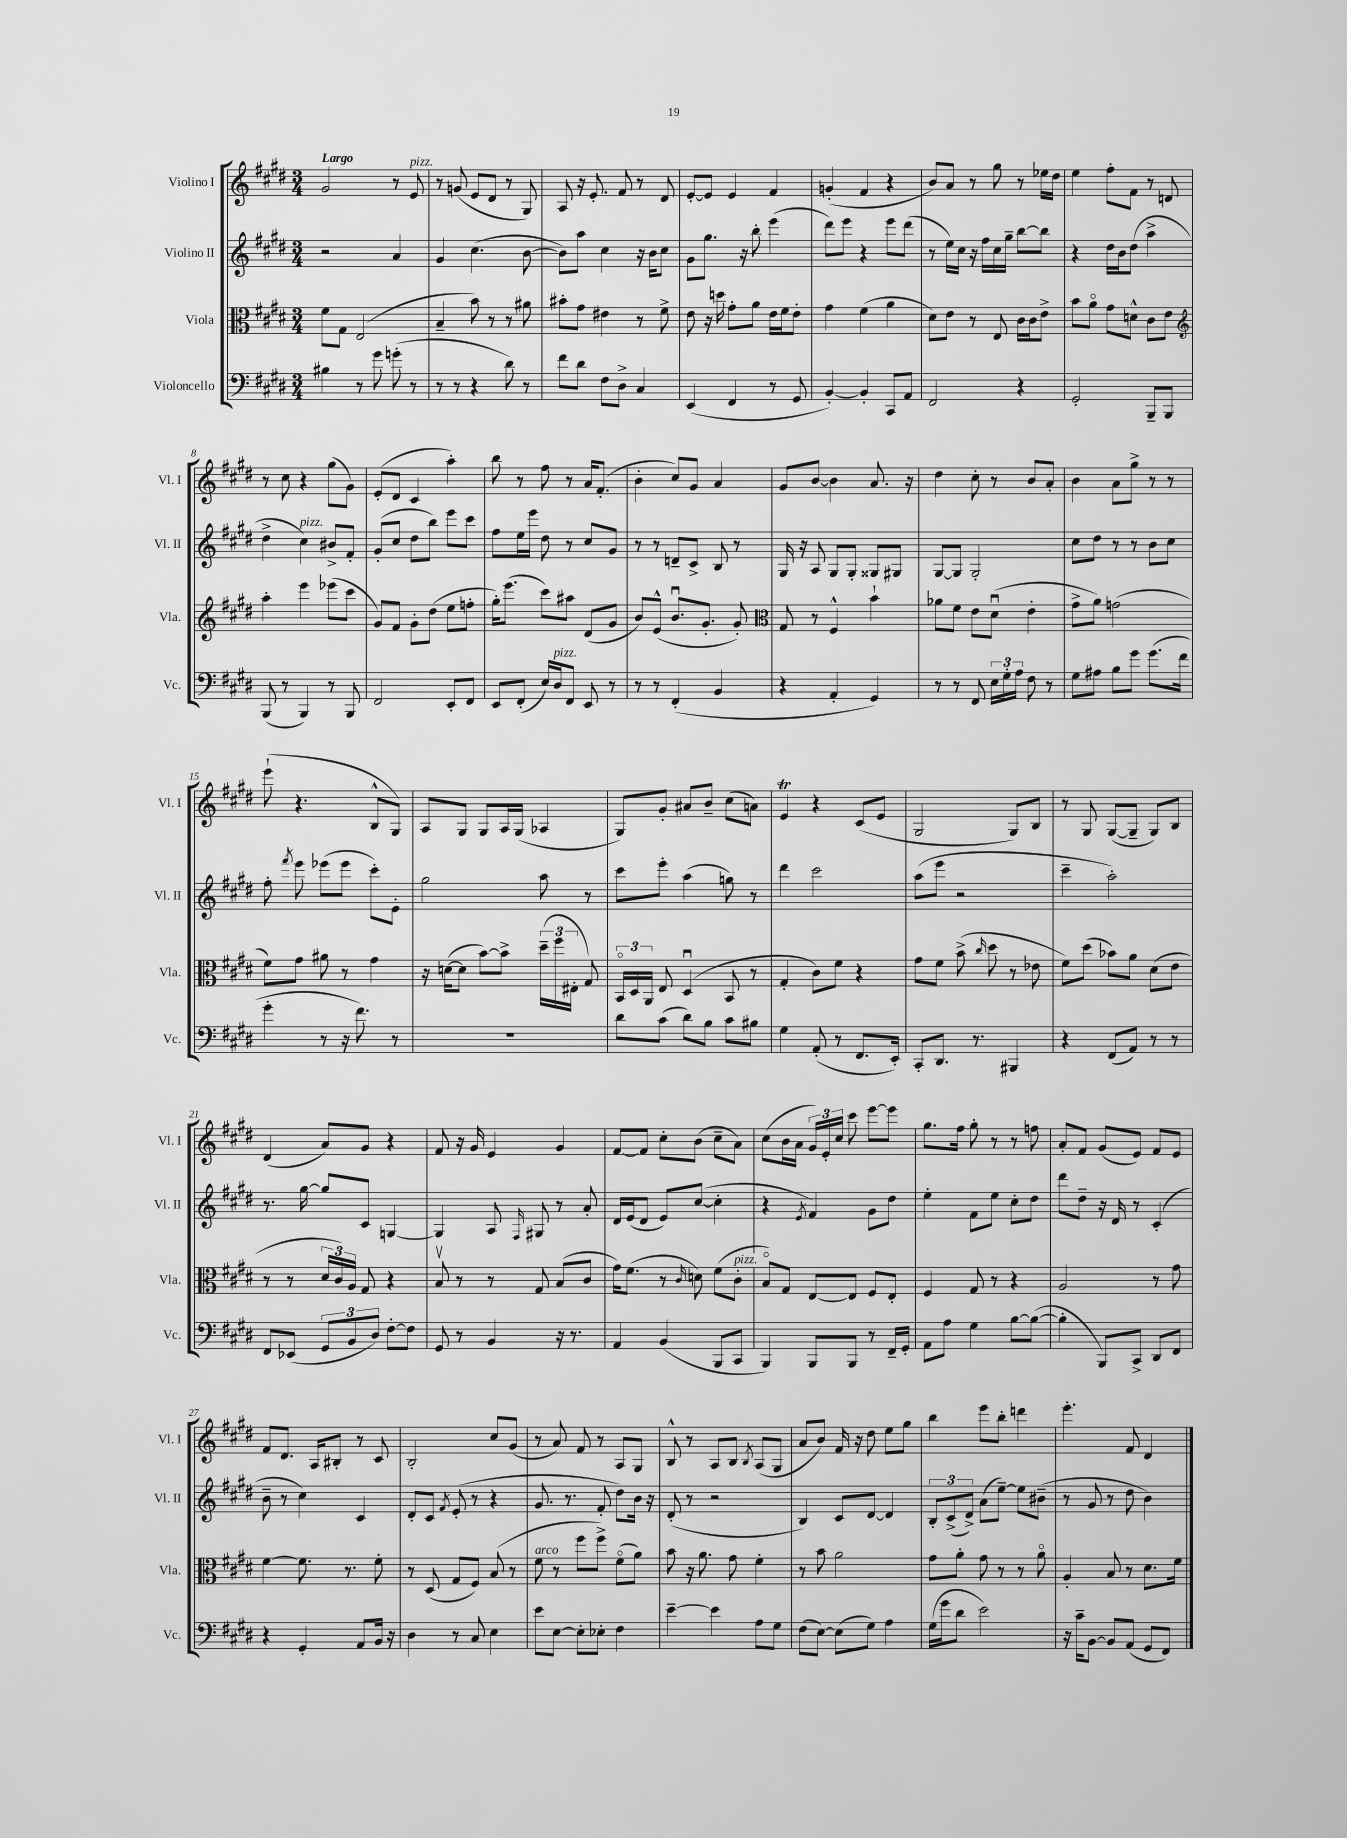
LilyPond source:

<<
\new StaffGroup <<
\new Staff = "s0" \with { instrumentName = "Violino I" shortInstrumentName = "Vl. I" } {
    \clef treble \key e \major \numericTimeSignature \time 3/4 \tempo "Largo"
    \autoBeamOff gis'2 r8 e'8^\markup { \italic "pizz." } |
    r8 g'8( e'8[ dis'8] r8 gis8) |
    a8 r16 e'8.-. fis'8 r8 dis'8 |
    e'8[~-. e'8] e'4 fis'4 |
    g'4-.( fis'4 r4 |
    b'8[) a'8] r8 gis''8 r8 ees''16[ dis''16] |
    e''4 fis''8[-. fis'8] r8 d'8 |
    r8 cis''8 r4 gis''8[( gis'8]) |
    e'8[-.( dis'8] cis'4 a''4-.) |
    b''8 r8 fis''8 r8 a'16[ fis'8.]-.( |
    b'4-. cis''8[) gis'8] a'4 |
    gis'8[ b'8]~ b'4 a'8. r16 |
    dis''4 cis''8-. r8 b'8[ a'8]-. |
    b'4 a'8[ gis''8]-> r8 r8 |
    e'''8-!( r4. b8[-^ gis8]) |
    a8[ gis8] gis8[ a16 gis16]( aes4 |
    gis8[) gis'8]-. ais'8[ b'8]-- cis''8[( a'8]) |
    e'4\trill r4 cis'8[( e'8] |
    gis2 gis8[) b8] |
    r8 gis8 gis8[~( gis8]-- gis8[) b8] |
    dis'4( a'8[) gis'8] r4 |
    fis'8 r16 gis'16 e'4 gis'4 |
    fis'8[~ fis'8] cis''8[-. b'8]( cis''8[-- a'8]) |
    cis''8[( b'16 a'16] \tuplet 3/2 { gis'16[) e'16-. cis''16] } cis'''8 e'''8[~ e'''8] |
    gis''8.[ fis''16] gis''8-. r8 r8 f''8 |
    a'8[-. fis'8] gis'8[( e'8]) fis'8[ e'8] |
    fis'8[ dis'8.] a16[ bis8]-. r8 cis'8 |
    b2-. cis''8[ gis'8]( |
    r8 a'8) fis'8 r8 a8[ gis8] |
    b8-^ r8 a8[ b8] \acciaccatura { b8 } a8[( gis8] |
    a'8[ b'8]) fis'16 r16 dis''8 e''8[ gis''8] |
    b''4 e'''8[ b''8]-. d'''4 |
    e'''4.-. fis'8 dis'4 \bar "|." |
}
\new Staff = "s1" \with { instrumentName = "Violino II" shortInstrumentName = "Vl. II" } {
    \clef treble \key e \major \numericTimeSignature \time 3/4
    \autoBeamOff r2 a'4 |
    gis'4 cis''4.( b'8~ |
    b'8[) a''8] cis''4 r16 b'16[ cis''8] |
    gis'8[ gis''8.] r16 b''8-. e'''4( |
    dis'''8[) e'''8] r4 e'''8[ dis'''8]( |
    r8 e''16[) cis''16] r16 fis''16[ cis''16 gis''16]-- b''8[~ b''8] |
    r4 dis''16[ b'16 dis''8]( a''4-> |
    dis''4-> cis''4^\markup { \italic "pizz." }) bis'8[-> fis'8]-. |
    gis'8[-.( cis''8] dis''8[ b''8]) e'''8[ cis'''8] |
    fis''8[ e''16 e'''16] dis''8 r8 cis''8[ gis'8] |
    r8 r8 d'8[-- cis'8]-> b8 r8 |
    gis16 r16 a8 gis8[ gis8]-. gisis8[ gis8] |
    gis8[~ gis8] gis2-. |
    cis''8[ dis''8] r8 r8 b'8[ cis''8] |
    fis''8-. \acciaccatura { fis'''8 } e'''8 ees'''8[( ees'''8] cis'''8[-.) e'8]-. |
    gis''2 a''8 r8 |
    cis'''8[ e'''8]-. a''4( g''8) r8 |
    dis'''4 cis'''2 |
    a''8[( e'''8] r2 |
    cis'''4-- a''2-.) |
    r8. gis''16~ gis''8[ cis'8] g4~ |
    g4 a8 \grace { fis16 } gis8 r8 a'8-. |
    dis'16[ e'16( dis'8] e'8[) cis''8]~( cis''4-. |
    r4 \acciaccatura { e'8 } fis'4) gis'8[ dis''8] |
    e''4-. fis'8[ e''8] cis''8[-. dis''8] |
    dis'''8[ dis''8]-- r16 dis'16 r8 cis'4-.( |
    b'8-- r8 cis''4) cis'4 |
    dis'8[-. cis'8] \acciaccatura { fis'8 } e'8-.( r8 r4 |
    gis'8. r8. fis'8-. dis''8[) b'16] r16 |
    dis'8-.( r8 r2 |
    b4) cis'8[ dis'8]~ dis'4 |
    \tuplet 3/2 { b8[-. cis'8->( dis'8]->) } a'8[( e''8]~--) e''8[ bis'8]--( |
    r8 gis'8 r8 dis''8 b'4) \bar "|." |
}
\new Staff = "s2" \with { instrumentName = "Viola" shortInstrumentName = "Vla." } {
    \clef alto \key e \major \numericTimeSignature \time 3/4
    \autoBeamOff fis'8[ gis8] e2( |
    b4-- b'8) r8 r8 ais'8 |
    bis'8[-. gis'8] eis'4 r8 fis'8-> |
    e'8 r16 d''16 gis'8[-. a'8] e'16[ fis'16 e'8]-. |
    gis'4 fis'4( a'4 |
    dis'8[) e'8] r8 e8 cis'16[ cis'16 e'8]-> |
    b'8[ a'8]\flageolet gis'8[ d'8]-^ cis'8[ e'8] |
    \clef treble a''4-. e'''4 ees'''8[( cis'''8] |
    gis'8[) fis'8] gis'8[-. dis''8]( e''8[ f''8]-. |
    gis''16[-.) e'''8.]( cis'''8[) ais''8] dis'8[( gis'8] |
    b'8[) e'8]-^( b'8.[\downbow gis'8.]-. gis'8-.) |
    \clef alto gis8 r8 fis4-^ b'4-! |
    aes'8[ fis'8] e'8[ dis'8]\downbow( e'4-. |
    gis'8[-> a'8]) g'2( |
    fis'8[) gis'8] ais'8 r8 gis'4 |
    r16 d'16[~( d'8] b'8[~) b'8]-> \tuplet 3/2 { dis''16[--( fis''16 eis16]-. } gis8) |
    \tuplet 3/2 { b,16[\flageolet dis16 a,16] } e8 dis4\downbow( b,8 r8 |
    gis4-. cis'8[) fis'8] r4 |
    gis'8[ fis'8] b'8->( \grace { cis''16 } dis''8 r8 ees'8 |
    fis'8[) dis''8]( bes'8[) a'8] dis'8[( e'8] |
    r8 r8 \tuplet 3/2 { dis'16[ cis'16) a16] } gis8 r4 |
    b8\upbow r8 r8 gis8 b8[( cis'8] |
    gis'16[) fis'8.]( r8 \grace { cis'16 } d'8) fis'8[( cis'8]-.^\markup { \italic "pizz." } |
    b8[\flageolet) gis8] e8[~ e8] fis8[ e8]-. |
    fis4 gis8 r8 r4 |
    a2 r8 gis'8 |
    fis'4~ fis'8. r8. fis'8-. |
    r8 dis8( gis8[ fis8]) b8( r8 |
    fis'8^\markup { \italic "arco" } r8 fis''8[ fis''8]->) fis'8[\flageolet( a'8]) |
    b'8 r16 a'8. gis'8 fis'4-. |
    r8 b'8 a'2 |
    gis'8[ a'8]-. gis'8 r8 r8 a'8\flageolet |
    a4-. b8 r8 dis'8.[ fis'16] \bar "|." |
}
\new Staff = "s3" \with { instrumentName = "Violoncello" shortInstrumentName = "Vc." } {
    \clef bass \key e \major \numericTimeSignature \time 3/4
    \autoBeamOff bis4 r8 gis'8 g'8-.( r8 |
    r8 r8 r4 dis'8) r8 |
    fis'8[ dis'8] fis8[ dis8]-> cis4 |
    e,4( fis,4 r8 gis,8 |
    b,4~-.) b,4-. cis,8[ a,8] |
    fis,2 r4 |
    gis,2-. b,,8[-- b,,8] |
    b,,8( r8 b,,4) r8 b,,8 |
    fis,2 e,8[-. fis,8] |
    e,8[ fis,8]-.( e16[) dis16^\markup { \italic "pizz." } fis,8] e,8 r8 |
    r8 r8 fis,4-.( b,4 |
    r4 a,4-. gis,4) |
    r8 r8 fis,8 \tuplet 3/2 { e16[ gis16-. a16] } fis8 r8 |
    gis8[ ais8] b8[ gis'8] gis'8.[( fis'16] |
    gis'4-. r8 r16 fis'8.) r8 |
    R2. |
    dis'8[ cis'8]( dis'8[) b8] cis'8[ bis8] |
    gis4 a,8-.( r8 fis,8.[ e,16]-.) |
    cis,8[-. dis,8.] r8. bis,,4 |
    r4 fis,8[( a,8]) r8 r8 |
    fis,8[ ees,8]( \tuplet 3/2 { gis,8[ b,8 dis8]) } fis8[~-. fis8] |
    gis,8 r8 b,4 r16 r8. |
    a,4 b,4( b,,8[ cis,8] |
    b,,4) b,,8[ b,,8] r8 fis,16[-- gis,16]-. |
    a,8[ a8] gis4 b8[~ b8]~( |
    b4-. b,,8[) cis,8]-> dis,8[ fis,8] |
    r4 gis,4-. a,8[ b,16] r16 |
    dis4 r8 cis8 e4 |
    e'8[ e8]~ e8[-. ees8]-. fis4 |
    e'4~-- e'4 a8[ gis8] |
    fis8[( e8]~) e8[( gis8]) a4 |
    gis16[( gis'16 dis'8] e'2) |
    r16 cis'16[-- b,8]~ b,8[ a,8]( gis,8[ fis,8]) \bar "|." |
}
>>
>>
